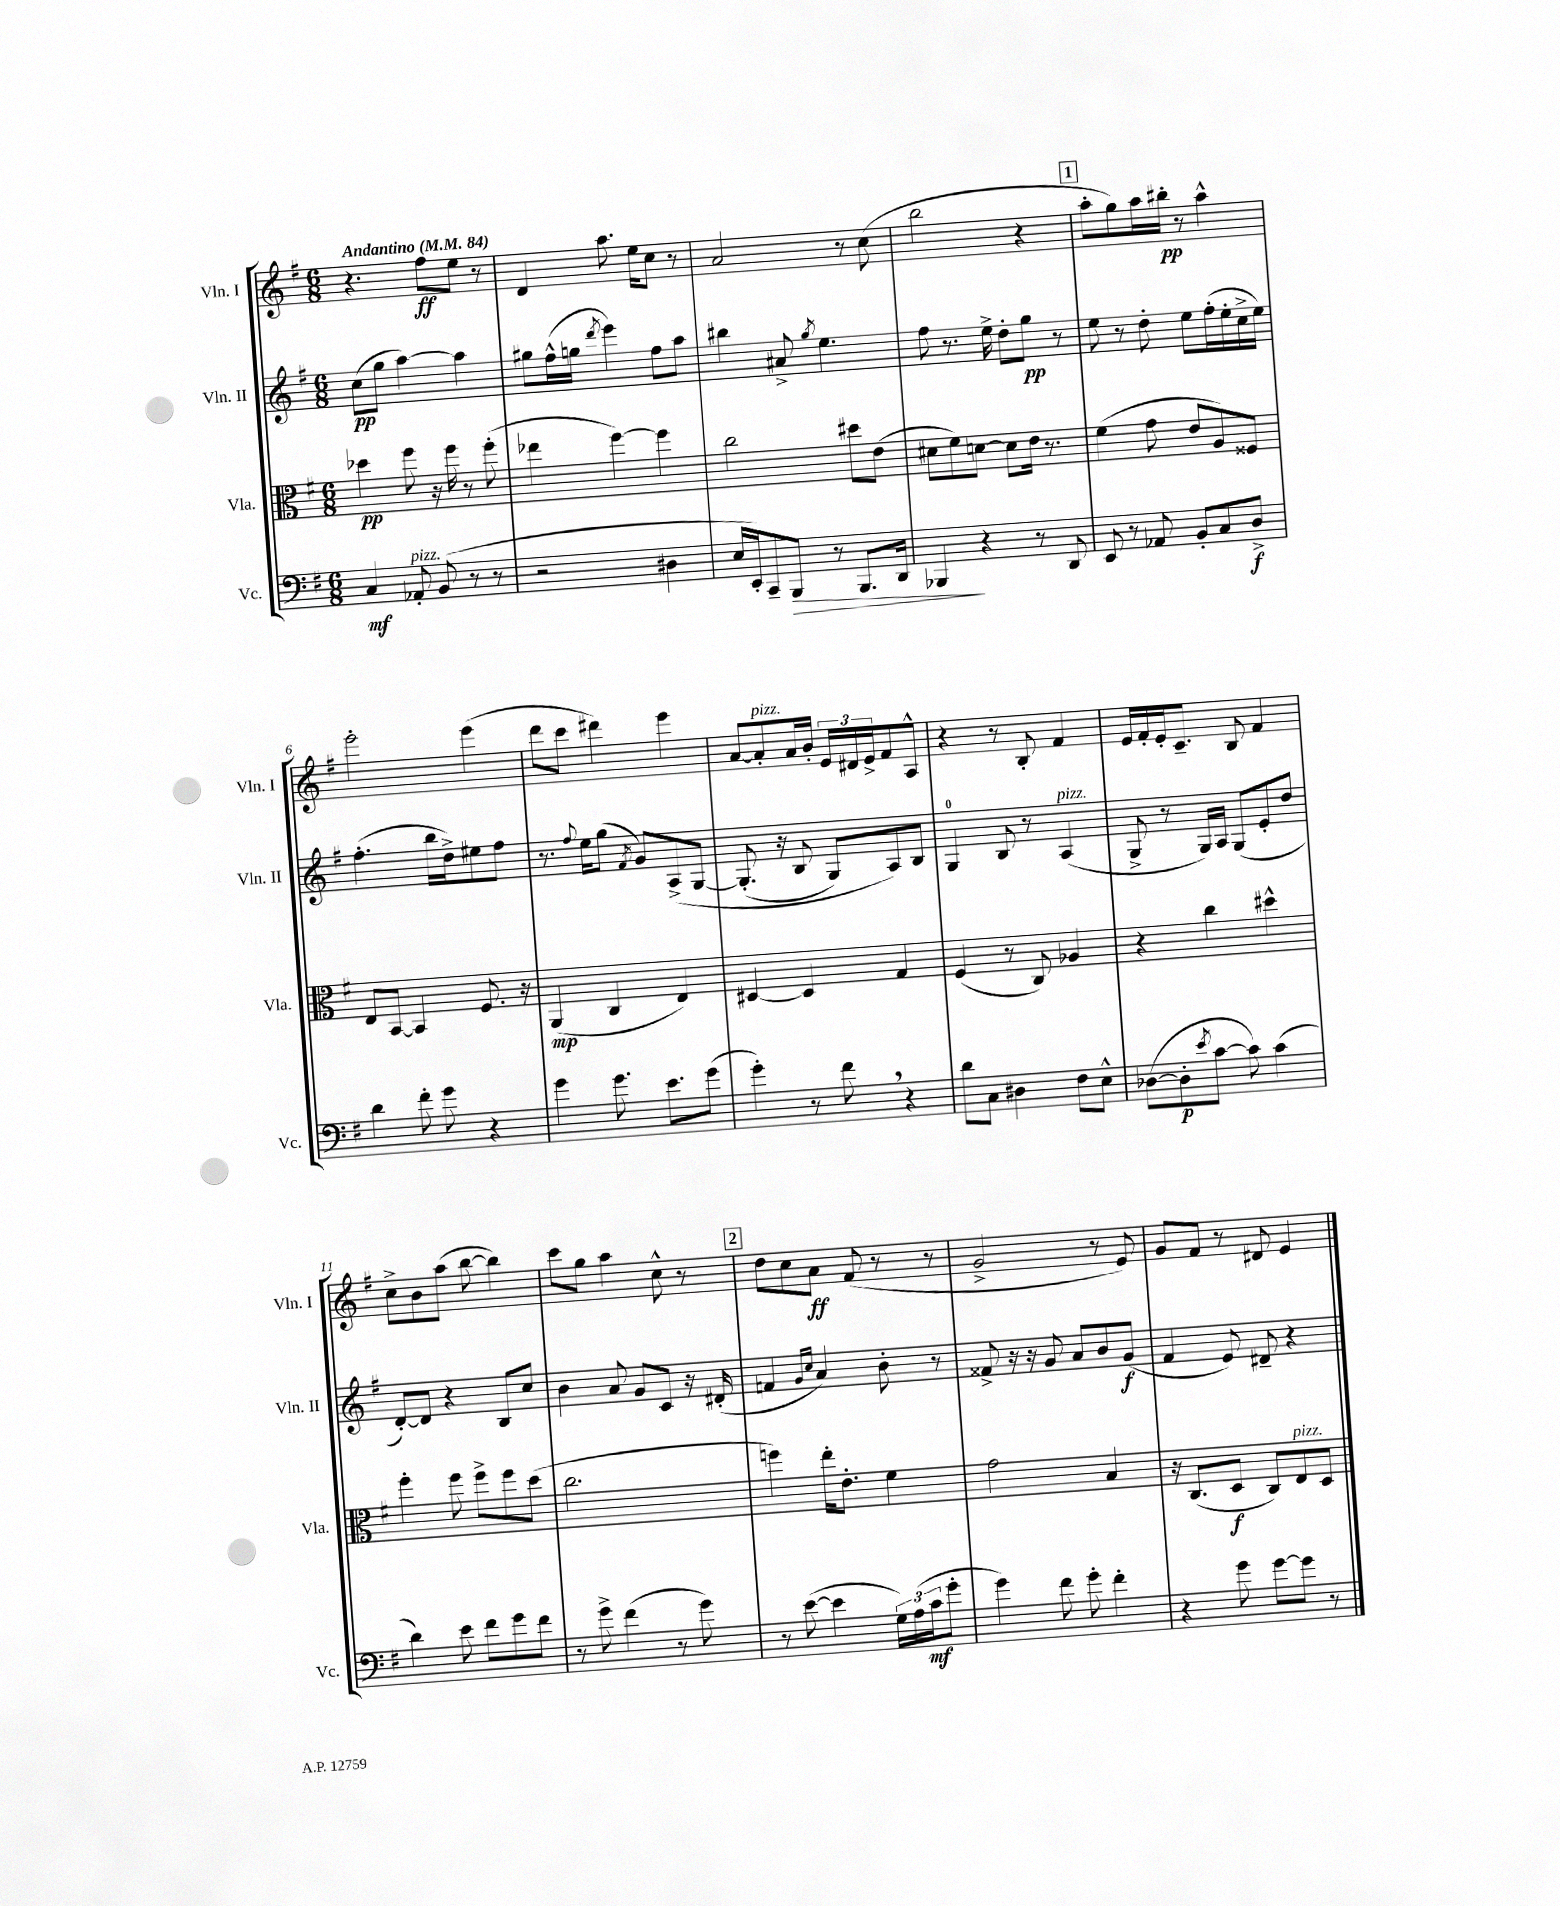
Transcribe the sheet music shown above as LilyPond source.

<<
\new StaffGroup <<
\new Staff = "s0" \with { instrumentName = "Vln. I" shortInstrumentName = "Vln. I" } {
    \clef treble \key g \major \numericTimeSignature \time 6/8 \tempo "Andantino" 4 = 84
    r4. fis''8\ff e''8 r8 |
    d'4 a''8. e''16 c''8 r8 |
    a'2 r8 c''8( |
    b''2 r4 |
    \mark \markup { \box "1" } a''8-. g''8) a''16 bis''16-.\pp r8 a''4-^ |
    e'''2-. e'''4( |
    d'''8 c'''8 dis'''4) e'''4 |
    a'8~ a'8-.^\markup { \italic "pizz." } a'16 b'16-. \tuplet 3/2 { e'16 dis'16 e'16-> } fis'8 a8-^ |
    r4 r8 b8-. fis'4 |
    e'16 fis'16-. e'16-. c'8.-- b8 fis'4 |
    c''8-> b'8 a''8( b''8~ b''4) |
    c'''8 g''8 a''4 c''8-^ r8 |
    \mark \markup { \box "2" } d''8 c''8 a'8\ff fis'8( r8 r8 |
    g'2-> r8 e'8) |
    g'8 fis'8 r8 dis'8 e'4 \bar "|." |
}
\new Staff = "s1" \with { instrumentName = "Vln. II" shortInstrumentName = "Vln. II" } {
    \clef treble \key g \major \numericTimeSignature \time 6/8
    c''8\pp( g''8 a''4~) a''4 |
    gis''8 fis''16-^( g''16 \acciaccatura { d'''8 } e'''4) fis''8 a''8 |
    bis''4 ais'8-> \acciaccatura { g''8 } e''4. |
    fis''8 r8. e''16-> d''8-. g''8\pp r8 |
    \mark \markup { \box "1" } e''8 r8 d''8-. e''8 fis''16-.( e''16-. c''16-> e''16) |
    fis''4.-.( b''16 d''16->) eis''8 fis''8 |
    r8. \appoggiatura { fis''8 } e''16 g''8( \acciaccatura { fis'8 } g'8) a8->\( g8~ |
    g8.-.( r16 b8 g8) a8\) b8 |
    g4-0 b8 r8 a4^\markup { \italic "pizz." }( |
    g8-> r8 g16) a16 g8( e'8-. d''8 |
    d'8~-.) d'8 r4 b8 c''8 |
    b'4 a'8 g'8 c'8 r16 dis'16-.( |
    \mark \markup { \box "2" } f'4 \grace { g'16 c''16 } a'4) b'8-. r8 |
    fisis'8-> r16 r16 g'8 a'8 b'8 g'8\f( |
    fis'4 e'8) dis'8-- r4 \bar "|." |
}
\new Staff = "s2" \with { instrumentName = "Vla." shortInstrumentName = "Vla." } {
    \clef alto \key g \major \numericTimeSignature \time 6/8
    des''4\pp fis''8 r16 fis''16 r8 fis''8-.( |
    ees''4 fis''4~) fis''4 |
    c''2 dis''8 e'8( |
    dis'8 fis'8) d'8~ d'8 e'16 r8. |
    \mark \markup { \box "1" } fis'4( g'8 e'8 a8) fisis8 |
    e8 b,8~ b,4 fis8. r16 |
    a,4\mp( c4 e4) |
    dis4~ dis4 g4 |
    fis4( r8 c8) aes4 |
    r4 c''4 dis''4-^ |
    fis''4-. fis''8 fis''8-> fis''8 d''8( |
    c''2. |
    \mark \markup { \box "2" } f''4) e''16-. e'8.-. fis'4 |
    g'2 b4 |
    r16 c8.( d8\f c8) e8^\markup { \italic "pizz." } d8 \bar "|." |
}
\new Staff = "s3" \with { instrumentName = "Vc." shortInstrumentName = "Vc." } {
    \clef bass \key g \major \numericTimeSignature \time 6/8
    c4\mf aes,8-.^\markup { \italic "pizz." } b,8( r8 r8 |
    r2 dis4 |
    e16 e,16-.) c,8-- b,,8\> r8 b,,8. d,16 |
    bes,,4\! r4 r8 d,8 |
    \mark \markup { \box "1" } e,8 r8 aes,8 b,8-. c8 d8->\f |
    d'4 fis'8-. g'8 r4 |
    g'4 g'8. e'8. g'8( |
    g'4-.) r8 fis'8 \breathe r4 |
    d'8 c8 dis4 fis8 e8-^ |
    des8~( des8-.\p \acciaccatura { e'8 } c'8~ c'8) c'4( |
    d'4) e'8 fis'8 g'8 fis'8 |
    r8 g'8-> fis'4( r8 g'8) |
    \mark \markup { \box "2" } r8 e'8~( e'4 \tuplet 3/2 { g16) a16( c'16\mf } g'8-. |
    g'4) fis'8 g'8-. fis'4-. |
    r4 g'8 g'8~ g'8 r8 \bar "|." |
}
>>
>>
